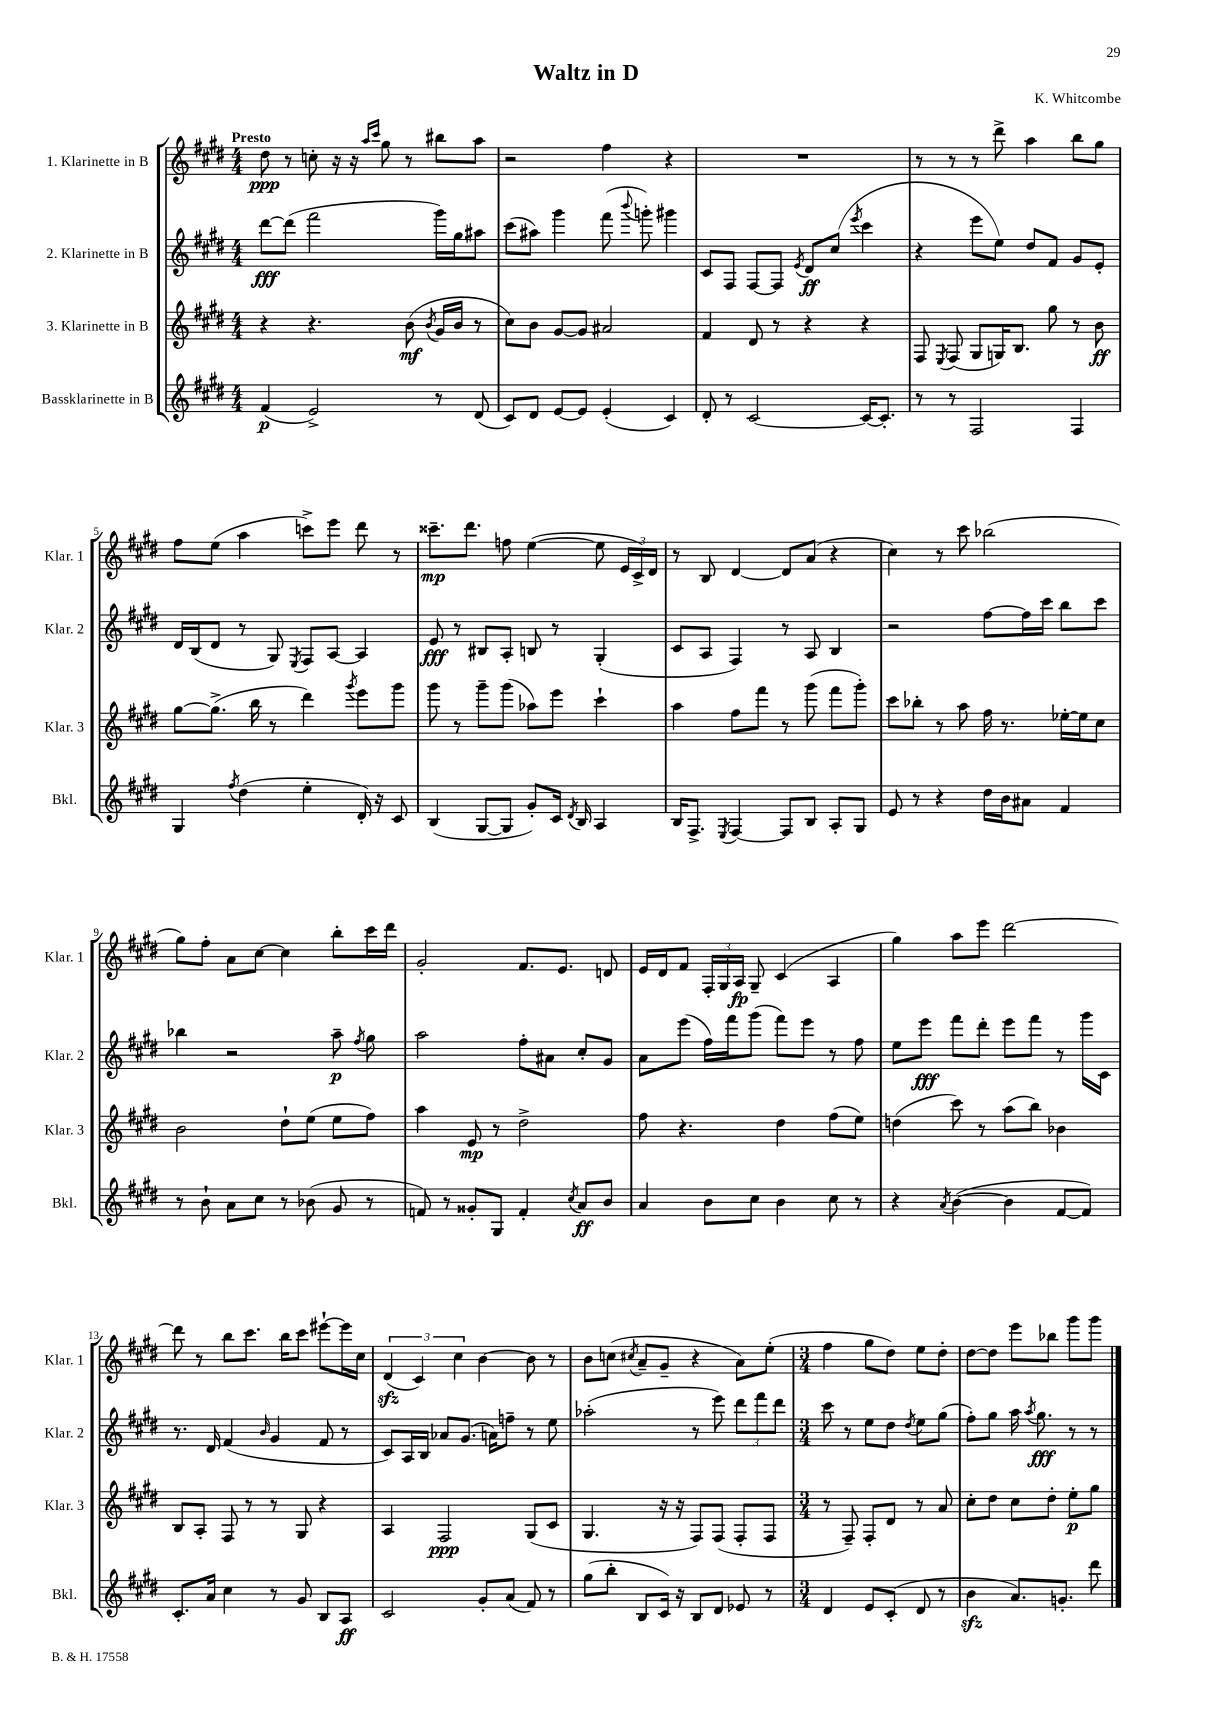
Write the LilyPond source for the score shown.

\header { title = "Waltz in D" composer = "K. Whitcombe" }
<<
\new StaffGroup <<
\new Staff = "s0" \with { instrumentName = "1. Klarinette in B" shortInstrumentName = "Klar. 1" } {
    \clef treble \key e \major \numericTimeSignature \time 4/4 \tempo "Presto"
    \autoBeamOff dis''8\ppp r8 c''8-. r16 r16 \grace { a''16[ cis'''16] } gis''8 r8 bis''8[ a''8] |
    r2 fis''4 r4 |
    R1 |
    r8 r8 r8 dis'''8-> a''4 b''8[ gis''8] |
    fis''8[ e''8]( a''4 c'''8[->) e'''8] dis'''8 r8 |
    cisis'''8.[--\mp dis'''8.] f''8 e''4~( e''8 \tuplet 3/2 { e'16[ cis'16->) dis'16] } |
    r8 b8 dis'4~ dis'8[ a'8]( r4 |
    cis''4) r8 cis'''8 bes''2( |
    gis''8[) fis''8]-. a'8[ cis''8]~ cis''4 b''8[-. cis'''16 dis'''16] |
    gis'2-. fis'8.[ e'8.] d'8 |
    e'16[ dis'16 fis'8] \tuplet 3/2 { fis16[-. gis16 a16]\fp } gis8-- cis'4( a4 |
    gis''4) a''8[ e'''8] dis'''2~ |
    dis'''8 r8 b''8[ cis'''8.] b''16[ cis'''8] eis'''8[~-! eis'''16 cis''16] |
    \tuplet 3/2 { dis'4\sfz( cis'4) cis''4 } b'4~ b'8 r8 |
    b'8[ c''8]( \acciaccatura { cis''8 } a'8[-- gis'8]-- r4 a'8[) e''8]-.( |
    \numericTimeSignature \time 3/4 fis''4 gis''8[ dis''8]) e''8[ dis''8]-. |
    dis''8[~ dis''8] e'''8[ bes''8] gis'''8[ gis'''8] \bar "|." |
}
\new Staff = "s1" \with { instrumentName = "2. Klarinette in B" shortInstrumentName = "Klar. 2" } {
    \clef treble \key e \major \numericTimeSignature \time 4/4
    \autoBeamOff dis'''8[~\fff dis'''8]( fis'''2 gis'''16[) gis''16 ais''8] |
    cis'''8[( ais''8]) gis'''4 fis'''8( \appoggiatura { b'''8 } g'''8-.) gis'''4 |
    cis'8[ fis8] fis8[~ fis8] \acciaccatura { e'8 } dis'8[\ff cis''8]( \acciaccatura { e'''8 } cis'''4 |
    r4 e'''8[ e''8]) dis''8[ fis'8] gis'8[ e'8]-. |
    dis'16[ b16( dis'8] r8 gis8) \acciaccatura { e8 } fis8[ a8]~ a4 |
    e'8\fff r8 bis8[ a8]-. b8 r8 gis4-.( |
    cis'8[ a8] fis4) r8 a8 b4 |
    r2 fis''8[~ fis''16 cis'''16] b''8[ cis'''8] |
    bes''4 r2 a''8--\p \acciaccatura { fis''8 } gis''8 |
    a''2 fis''8[-. ais'8] cis''8[-. gis'8] |
    a'8[ e'''8]( fis''16[) fis'''16 gis'''8]( fis'''8[) e'''8] r8 fis''8 |
    e''8[ e'''8]\fff fis'''8[ dis'''8]-. e'''8[ fis'''8] r8 gis'''16[ cis'16] |
    r8. dis'16 fis'4( \grace { b'16 } gis'4 fis'8 r8 |
    cis'8[) a16 b16] aes'8[ gis'8.]( a'16[) f''8]-- r8 e''8 |
    aes''2-.( r8 e'''8) \tuplet 3/2 { dis'''8[ fis'''8 dis'''8] } |
    \numericTimeSignature \time 3/4 cis'''8 r8 e''8[ dis''8] \acciaccatura { dis''8 } e''8[ gis''8]( |
    fis''8[-.) gis''8] a''16 \acciaccatura { a''8 } gis''8.\fff r8 r8 \bar "|." |
}
\new Staff = "s2" \with { instrumentName = "3. Klarinette in B" shortInstrumentName = "Klar. 3" } {
    \clef treble \key e \major \numericTimeSignature \time 4/4
    \autoBeamOff r4 r4. b'8\mf( \acciaccatura { b'8 } gis'16[ b'16] r8 |
    cis''8[) b'8] gis'8[~ gis'8] ais'2 |
    fis'4 dis'8 r8 r4 r4 |
    fis8 \acciaccatura { e8 } fis8( gis8[ g16) b8.] gis''8 r8 b'8\ff |
    gis''8[~ gis''8.]->( b''16 r8 dis'''4) \acciaccatura { gis'''8 } e'''8[ gis'''8] |
    gis'''8 r8 gis'''8[-- gis'''8]( aes''8[) e'''8] cis'''4-! |
    a''4 fis''8[ fis'''8] r8 gis'''8( fis'''8[ gis'''8]-.) |
    cis'''8[ bes''8]-. r8 a''8 fis''16 r8. ees''16[~-. ees''16 cis''8] |
    b'2 dis''8[-! e''8]( e''8[ fis''8]) |
    a''4 e'8\mp r8 dis''2-> |
    fis''8 r4. dis''4 fis''8[( e''8]) |
    d''4( cis'''8) r8 a''8[( b''8]) bes'4 |
    b8[ a8]-. fis8 r8 r8 gis8 r4 |
    a4 fis2\ppp gis8[( cis'8] |
    gis4. r16 r16 fis8[) fis8]( fis8[-. fis8] |
    \numericTimeSignature \time 3/4 r8 fis8--) fis8[-. dis'8] r8 a'8 |
    cis''8[-. dis''8] cis''8[ dis''8]-. e''8[-.\p gis''8] \bar "|." |
}
\new Staff = "s3" \with { instrumentName = "Bassklarinette in B" shortInstrumentName = "Bkl." } {
    \clef treble \key e \major \numericTimeSignature \time 4/4
    \autoBeamOff fis'4\p( e'2->) r8 dis'8( |
    cis'8[) dis'8] e'8[~ e'8] e'4-.( cis'4) |
    dis'8-. r8 cis'2~ cis'16[~ cis'8.]-. |
    r8 r8 fis2 fis4 |
    gis4 \acciaccatura { fis''8 } dis''4( e''4-. dis'16-.) r16 cis'8 |
    b4( gis8[~ gis8] gis'8[-.) cis'16] \acciaccatura { dis'8 } b16 a4 |
    b16[ fis8.]-> \acciaccatura { e8 } fis4~ fis8[ b8] a8[-. gis8] |
    e'8 r8 r4 dis''16[ b'16 ais'8] fis'4 |
    r8 b'8-! a'8[ cis''8] r8 bes'8( gis'8 r8 |
    f'8) r8 gisis'8[-. gis8] f'4-. \acciaccatura { cis''8 } a'8[\ff b'8] |
    a'4 b'8[ cis''8] b'4 cis''8 r8 |
    r4 \acciaccatura { a'8 } b'4~( b'4 fis'8[~ fis'8]) |
    cis'8.[-. a'16] cis''4 r8 gis'8 b8[ a8]\ff |
    cis'2 gis'8[-. a'8]( fis'8) r8 |
    gis''8[( b''8]-. b8[ cis'16]) r16 b8[ dis'8] ees'8 r8 |
    \numericTimeSignature \time 3/4 dis'4 e'8[ cis'8]-.( dis'8 r8 |
    b'4\sfz a'8.[) g'8.]-. dis'''8 \bar "|." |
}
>>
>>
